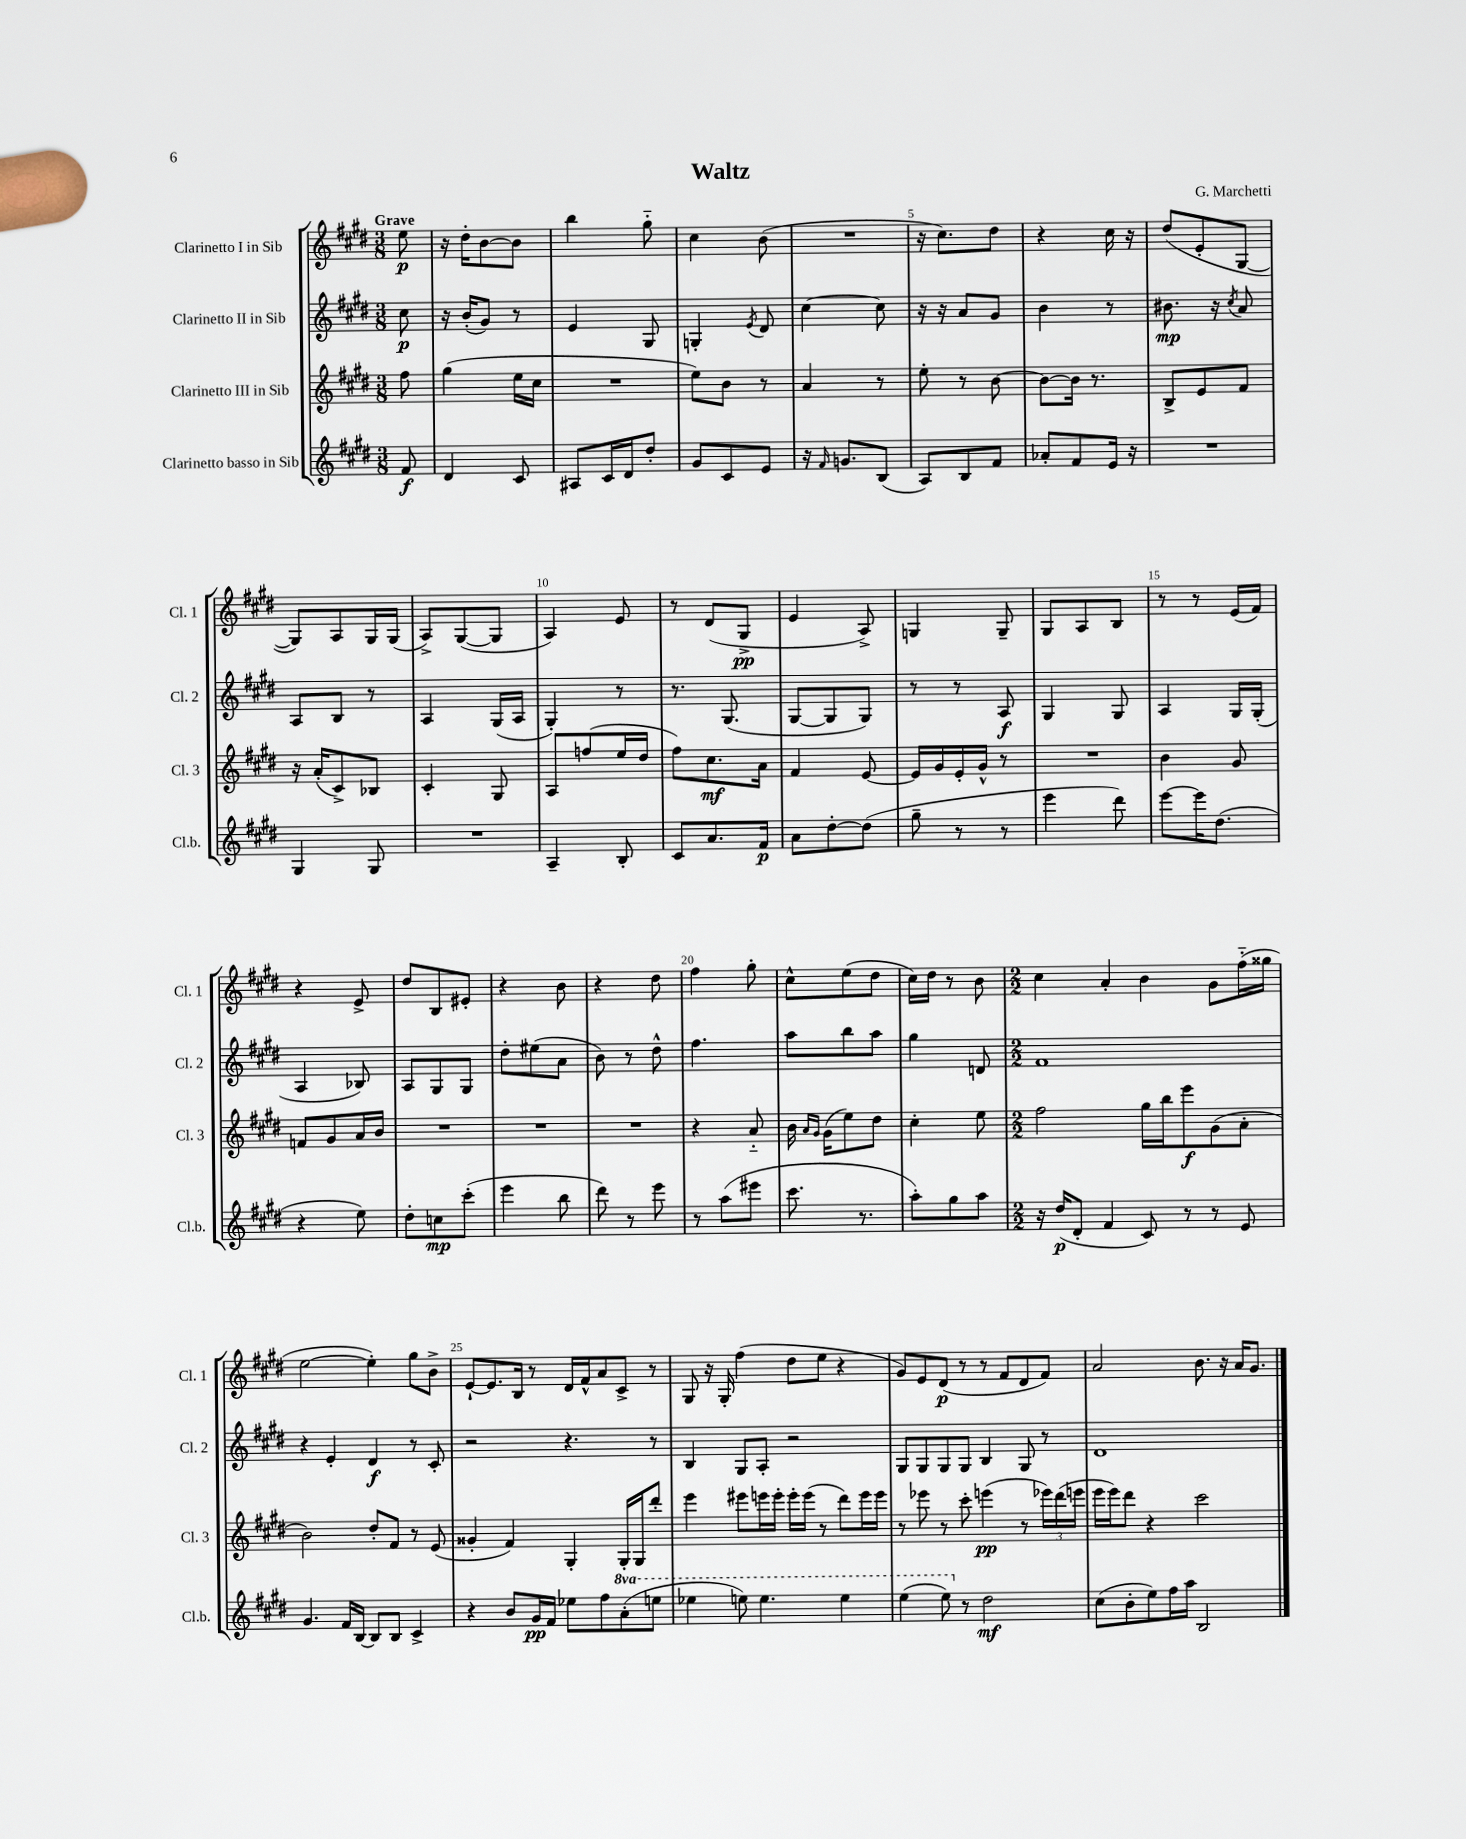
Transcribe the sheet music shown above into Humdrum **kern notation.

**kern	**dynam	**kern	**dynam	**kern	**dynam	**kern	**dynam
*part4	*part4	*part3	*part3	*part2	*part2	*part1	*part1
*staff4	*staff4	*staff3	*staff3	*staff2	*staff2	*staff1	*staff1
*I"Clarinetto basso in Sib	*	*I"Clarinetto III in Sib	*	*I"Clarinetto II in Sib	*	*I"Clarinetto I in Sib	*
*I'Cl.b.	*	*I'Cl. 3	*	*I'Cl. 2	*	*I'Cl. 1	*
*clefG2	*	*clefG2	*	*clefG2	*	*clefG2	*
*k[f#c#g#d#]	*	*k[f#c#g#d#]	*	*k[f#c#g#d#]	*	*k[f#c#g#d#]	*
*M3/8	*	*M3/8	*	*M3/8	*	*M3/8	*
=	=	=	=	=	=	=	=
!	!	!	!	!	!	!LO:TX:a:B:t=Grave	!
8f#/	f	8ff#\	.	8cc#\	p	8ee\	p
=1	=1	=1	=1	=1	=1	=1	=1
4d#/	.	(4gg#\	.	16r	.	16r	.
.	.	.	.	(16b'/KL	.	16dd#'\KL	.
.	.	.	.	8g#/J)	.	[8b\	.
8c#/	.	16ee\LL	.	8r	.	8b\J]	.
.	.	16cc#\JJ	.	.	.	.	.
=2	=2	=2	=2	=2	=2	=2	=2
8A#X/L	.	4.r	.	4e/	.	4bb\	.
16c#/L	.	.	.	.	.	.	.
16d#/J	.	.	.	.	.	.	.
8dd#'/J	.	.	.	8G#/	.	8gg#\	.
=3	=3	=3	=3	=3	=3	=3	=3
8g#/L	.	8ee\L)	.	4Gn'/	.	4cc#\	.
8c#/	.	8b\J	.	.	.	.	.
.	.	.	.	8qe/	.	.	.
8e/J	.	8r	.	8d#/	.	(8b\	.
=4	=4	=4	=4	=4	=4	=4	=4
16r	.	4a/	.	[4cc#\	.	4.r	.
16qqf#/	.	.	.	.	.	.	.
8.gn/L	.	.	.	.	.	.	.
(8B/J	.	8r	.	8cc#\]	.	.	.
=5	=5	=5	=5	=5	=5	=5	=5
8A/L)	.	8ee'\	.	16r	.	16r	.
.	.	.	.	16r	.	8.cc#\L)	.
8B/	.	8r	.	8a/L	.	.	.
8f#/J	.	[8b\	.	8g#/J	.	8dd#\J	.
=6	=6	=6	=6	=6	=6	=6	=6
8a-X'/L	.	8b\L_	.	4b\	.	4r	.
8f#/	.	16b\Jk]	.	.	.	.	.
.	.	8.r	.	.	.	.	.
16e/Jk	.	.	.	8r	.	16cc#\	.
16r	.	.	.	.	.	16r	.
=7	=7	=7	=7	=7	=7	=7	=7
4.r	.	8B^/L	.	8.b#X\	mp	(8dd#/L	.
.	.	8e/	.	.	.	8e'/	.
.	.	.	.	16r	.	.	.
.	.	.	.	8qcc#/	.	.	.
.	.	8f#/J	.	8a/	.	[8G#/J	.
!!LO:LB:g=z
=8	=8	=8	=8	=8	=8	=8	=8
4G#/	.	16r	.	8A/L	.	8G#/L])	.
.	.	(16a'/KL	.	.	.	.	.
.	.	8c#^/)	.	8B/J	.	8A/	.
8G#/	.	8B-X/J	.	8r	.	16G#/L	.
.	.	.	.	.	.	(16G#/JJ	.
=9	=9	=9	=9	=9	=9	=9	=9
4.r	.	4c#'/	.	4A/	.	8A^/L)	.
.	.	.	.	.	.	([8G#/	.
.	.	8G#/	.	(16G#/LL	.	8G#/J]	.
.	.	.	.	16A/JJ	.	.	.
=10	=10	=10	=10	=10	=10	=10	=10
4A~/	.	8A/L	.	4G#'/)	.	4A/)	.
.	.	(8ffn/	.	.	.	.	.
8B'/	.	16ee/L	.	8r	.	8e/	.
.	.	16dd#/JJ	.	.	.	.	.
=11	=11	=11	=11	=11	=11	=11	=11
8c#/L	.	8ff#\L)	.	8.r	.	8r	.
8.a/	.	8.cc#\	mf	.	.	(8d#/L	.
.	.	.	.	(8.G#/	.	.	.
.	.	.	.	.	.	8G#^/J	pp
16f#/Jk	p	16a\Jk	.	.	.	.	.
=12	=12	=12	=12	=12	=12	=12	=12
8a\L	.	4f#/	.	[8G#/L	.	4e/	.
[8dd#'\	.	.	.	8G#/]	.	.	.
(8dd#\J]	.	[8e/	.	8G#/J)	.	8A^/)	.
=13	=13	=13	=13	=13	=13	=13	=13
8gg#~\	.	16e/LL]	.	8r	.	4Gn/	.
.	.	16g#/	.	.	.	.	.
8r	.	16e'/	.	8r	.	.	.
.	.	16g#^^/JJ	.	.	.	.	.
8r	.	8r	.	8A/	f	8G~/	.
=14	=14	=14	=14	=14	=14	=14	=14
4eee\	.	4.r	.	4G#/	.	8G#/L	.
.	.	.	.	.	.	8A/	.
8ddd#\)	.	.	.	8G#/	.	8B/J	.
=15	=15	=15	=15	=15	=15	=15	=15
[8eee\L	.	4b\	.	4A/	.	8r	.
16eee\K]	.	.	.	.	.	8r	.
(8.dd#\J	.	.	.	.	.	.	.
.	.	8g#/	.	16G#/LL	.	(16e/LL	.
.	.	.	.	(16G#'/JJ	.	16f#/JJ)	.
!!LO:LB:g=z
=16	=16	=16	=16	=16	=16	=16	=16
4r	.	8fn/L	.	4A/	.	4r	.
.	.	8g#/	.	.	.	.	.
8ee\)	.	16a/L	.	8B-X/)	.	8e^/	.
.	.	16b/JJ	.	.	.	.	.
=17	=17	=17	=17	=17	=17	=17	=17
8dd#'\L	.	4.r	.	8A/L	.	8dd#/L	.
8ccn\	mp	.	.	8G#/	.	8B/	.
(8ccc#'\J	.	.	.	8G#/J	.	8e#X'/J	.
=18	=18	=18	=18	=18	=18	=18	=18
4eee\	.	4.r	.	8dd#'\L	.	4r	.
.	.	.	.	(8ee#X\	.	.	.
8bb\	.	.	.	8a\J	.	8b\	.
=19	=19	=19	=19	=19	=19	=19	=19
8ddd#\)	.	4.r	.	8b\)	.	4r	.
8r	.	.	.	8r	.	.	.
8eee\	.	.	.	8dd#^^\	.	8dd#\	.
=20	=20	=20	=20	=20	=20	=20	=20
8r	.	4r	.	4.ff#\	.	4ff#\	.
(8aa\L	.	.	.	.	.	.	.
8eee#X\J	.	8a/	.	.	.	8gg#'\	.
=21	=21	=21	=21	=21	=21	=21	=21
8.ccc#\	.	16b\	.	8aa\L	.	8cc#^^\L	.
.	.	16qqa/LL	.	.	.	.	.
.	.	16qqg#/JJ	.	.	.	.	.
.	.	(16g#\KL	.	.	.	.	.
.	.	8ee\)	.	8bb\	.	(8ee\	.
8.r	.	.	.	.	.	.	.
.	.	8dd#\J	.	8aa\J	.	8dd#\J	.
=22	=22	=22	=22	=22	=22	=22	=22
8aa'\L)	.	4cc#'\	.	4gg#\	.	16cc#\LL)	.
.	.	.	.	.	.	16dd#\JJ	.
8gg#\	.	.	.	.	.	8r	.
8aa\J	.	8ee\	.	8dn/	.	8b\	.
=23	=23	=23	=23	=23	=23	=23	=23
*M2/2	*	*M2/2	*	*M2/2	*	*M2/2	*
16r	.	2ff#\	.	1f#	.	4cc#\	.
(16dd#/KL	p	.	.	.	.	.	.
8d#'/J	.	.	.	.	.	.	.
4f#/	.	.	.	.	.	4a'/	.
8c#/)	.	16gg#\LL	.	.	.	4b\	.
.	.	16bb\J	.	.	.	.	.
8r	.	8eee\	f	.	.	.	.
8r	.	(8g#\	.	.	.	8g#\L	.
8e/	.	8a'\J	.	.	.	(16ff#\L	.
.	.	.	.	.	.	16gg##X\JJ	.
!!LO:LB:g=z
=24	=24	=24	=24	=24	=24	=24	=24
4.g#/	.	2b\)	.	4r	.	[2ee\	.
.	.	.	.	4e'/	.	.	.
16f#/LL	.	.	.	.	.	.	.
[16B/JJ	.	.	.	.	.	.	.
8B/L]	.	8dd#'/L	.	4d#/	f	4ee'\])	.
8B/J	.	8f#/J	.	.	.	.	.
4c#^/	.	8r	.	8r	.	8gg#\L	.
.	.	(8e/	.	8c#'/	.	8b^\J	.
=25	=25	=25	=25	=25	=25	=25	=25
4r	.	4g##X'/	.	2r	.	[8e`/L	.
.	.	.	.	.	.	8.e/]	.
8b/L	.	4f#/)	.	.	.	.	.
.	.	.	.	.	.	16B/Jk	.
16g#/L	pp	.	.	.	.	8r	.
16f#/JJ	.	.	.	.	.	.	.
8ee-X\L	.	4G#'/	.	4.r	.	16d#/LL	.
.	.	.	.	.	.	16f#^^/J	.
8ff#\	.	.	.	.	.	8a/	.
*8va	*	*	*	*	*	*	*
(8aa'\	.	16G#'/LL	.	.	.	8c#^/J	.
.	.	16G#/J	.	.	.	.	.
8eeen\J	.	8ddd#'/J	.	8r	.	8r	.
=26	=26	=26	=26	=26	=26	=26	=26
4eee-X\	.	4eee\	.	4B/	.	8G#/	.
.	.	.	.	.	.	16r	.
.	.	.	.	.	.	16G#'/	.
8eeen\)	.	8eee#X\L	.	8G#/L	.	(4ff#\	.
4.eee\	.	16eeen\L	.	8A'/J	.	.	.
.	.	16eee'\JJ	.	.	.	.	.
.	.	16eee'\LL	.	2r	.	8dd#\L	.
.	.	(16eee\JJ	.	.	.	.	.
.	.	8r	.	.	.	8ee\J	.
4eee\	.	8ddd#\L)	.	.	.	4r	.
.	.	16eee\L	.	.	.	.	.
.	.	16eee\JJ	.	.	.	.	.
=27	=27	=27	=27	=27	=27	=27	=27
(4eee\	.	8r	.	8G#/L	.	8g#/L)	.
.	.	8eee-X\	.	8G#/	.	8e/	.
8eee\)	.	8r	.	8G#/	.	(8d#/J	p
*X8va	*	*	*	*	*	*	*
8r	.	8ccc#'\	.	8G#/J	.	8r	.
2dd#\	mf	(4eeen\	pp	4B/	.	8r	.
.	.	.	.	.	.	8f#/L	.
.	.	8r	.	8G#/	.	8d#/	.
.	.	24eee-X\LL)	.	8r	.	8f#/J)	.
.	.	(24ddd#\	.	.	.	.	.
.	.	24eeen\JJ	.	.	.	.	.
=28	=28	=28	=28	=28	=28	=28	=28
(8cc#\L	.	16eee\LL	.	1d#	.	2a/	.
.	.	16eee\J)	.	.	.	.	.
8b'\	.	8ddd#\J	.	.	.	.	.
8ee\)	.	4r	.	.	.	.	.
16ff#\L	.	.	.	.	.	.	.
16aa\JJ	.	.	.	.	.	.	.
2B/	.	2ccc#\	.	.	.	8.b\	.
.	.	.	.	.	.	16r	.
.	.	.	.	.	.	16a/KL	.
.	.	.	.	.	.	8.g#/J	.
==	==	==	==	==	==	==	==
*-	*-	*-	*-	*-	*-	*-	*-
